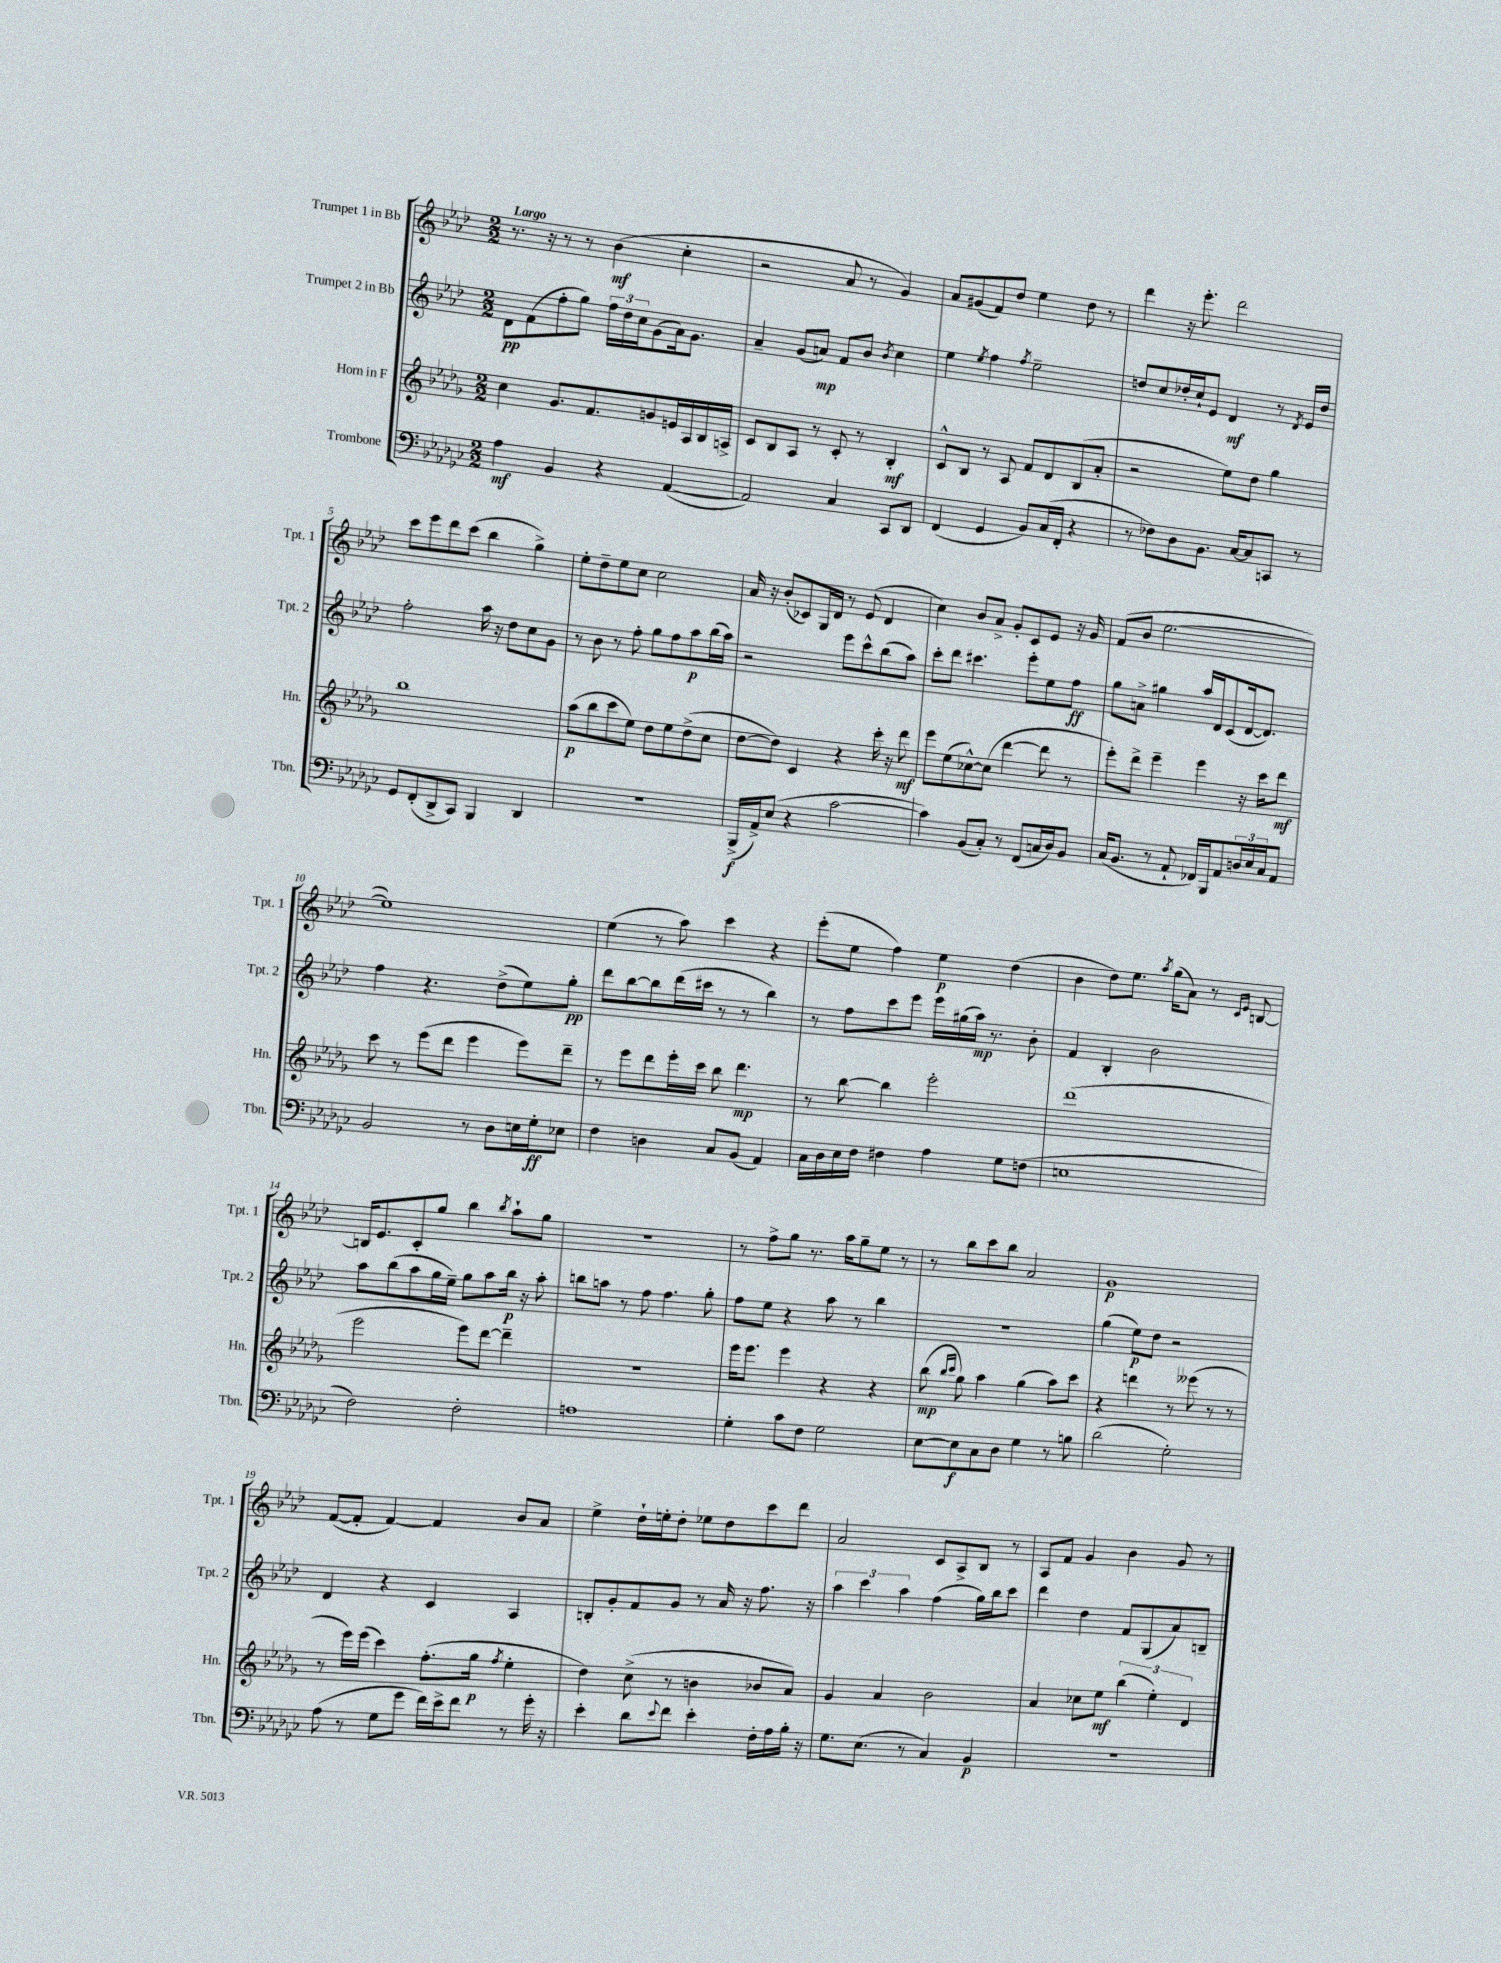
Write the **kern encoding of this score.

**kern	**kern	**kern	**kern
*staff4	*staff3	*staff2	*staff1
*clefF4	*clefG2	*clefG2	*clefG2
*k[b-e-a-d-g-c-]	*k[b-e-a-d-g-]	*k[b-e-a-d-]	*k[b-e-a-d-]
*M2/2	*M2/2	*M2/2	*M2/2
4A-\	4cc\	8d-\L	8.r
.	.	(8f\	.
.	.	.	16r
4BB-/	8.g-/L	8ff'\	8r
.	.	8gg\J)	8r
.	8.f/	.	.
4r	.	24ff\LL	(4b-\
.	.	24dd-\	.
.	.	24cc\J	.
.	8g/	(8g\	.
([4AA-/	16e/L	16a-\k)	4cc'\
.	16A-/	8.g\J	.
.	16B-/	.	.
.	16A^/JJ	.	.
=	=	=	=
2AA-/])	8c/L	4a-~/	2r
.	8B-/	.	.
.	8A-/J	(8g/L	.
.	8r	8a/J)	.
4C-/	8c'/	8f/L	8a-/
.	8r	8b-/J	8r
.	.	8qb-/	.
8CC-/L	4B-'/	4cc\	4g/)
8DD-/J	.	.	.
=	=	=	=
(4FF/	8c^^/L	4ee-\	8a-/L
.	8B-/J	.	(8g#/
.	.	8qee-/	.
4GG-/	8r	4ff\	8f/)
.	8A-/	.	8dd-/J
.	.	8qff/	.
8BB-/L)	8f/L	2ee-~\	4ee-\
(16C-/L	8d-/	.	.
16FF'/JJ	.	.	.
4r	(8B-/	.	8dd-\
.	8a-'/J	.	8r
=	=	=	=
8r	2r	8dd/L	4ddd-\
8F-\L)	.	8cc/	.
8D-\	.	16dd-'/L	16r
.	.	16cc`/J	8.eee-'\
8.BB-\J	.	8e-/J	.
.	8ee-\L)	4d-/	2ddd-\
[16C-/LK	.	.	.
8C-/]	8dd-\J	.	.
8CC/J	4gg-\	8r	.
.	.	8qd-/	.
8r	.	16e-/LL	.
.	.	16dd-/JJ	.
=	=	=	=
8GG-/L	1bb-	2ff'\	8ccc\L
(8FF'/	.	.	8eee-\
8DD-^/	.	.	8ddd-\
8CC-/J)	.	.	(8ccc\J
4BBB-/	.	16aa-\	4bb-\
.	.	16r	.
.	.	8dd-\L	.
4DD-/	.	8cc\	4gg^\)
.	.	8g\J	.
=	=	=	=
1r	(8aa-\L	8r	8ee-'\L
.	8bb-\	8b-\	8dd-~\
.	8ccc\	8r	8ee-\
.	8ee-\J)	8ff'\	8cc\J
.	8dd-\L	8gg\L	2cc\
.	8ee-\	8ff\	.
.	(8dd-^\	8aa-\	.
.	8cc\J	(16bb-\L	.
.	.	16aa-\JJ)	.
=	=	=	=
(16BBB-^/LL	[8dd-\L	2r	16a-/
16AA-^/J)	.	.	16r
(8E-/J	8dd-\]J)	.	(8b-'/L
4r	4c/	.	8c-/)
.	.	.	16G/L
.	.	.	16d-/JJ
[2c-\	4r	8eee-\L	8r
.	.	8ccc^^\	(8e-/
.	16ccc'\	(8bb-\	4d-/
.	16r	.	.
.	8ddd-\	8aa-\J)	.
=	=	=	=
4c-\])	8eee-\L	8ccc'\L	4cc\)
.	(8ee-\	8ddd-\J	.
(8BB-/L	[8cc-^^\)	4.ccc#\	8b-/L
8C-'/J)	(8cc-\]J	.	8a-^/J
8r	[4ddd-\	.	8g'/L
(8FF/L	.	8eee-'\L	8c/
16C/L	8ddd-\]	8ee-\	8e-/J
16D-/J)	.	.	.
8BB-/J	8r	8ff\J	16r
.	.	.	16g/
=	=	=	=
(16C-/LK	8eee-'\L)	8gg\L	(8f/L
8.BB-/J	.	.	.
.	8ddd-^\J	8a^\J	8b-/J
8r	4eee-~\	4gg#\	[2.ee-\
8AA-`/	.	.	.
16FF-/LL)	4eee-\	16aa-/LL	.
16BBB-/J	.	16d-/J	.
8AA-/	.	(8c/	.
24D/L	16r	[16d-/k	.
24E-/	.	.	.
.	16ccc\LK	8.d-/]J)	.
24C-/J	.	.	.
8AA-/J	8ddd-\J	.	.
=	=	=	=
2BB-/	8ccc\	4ff\	1ee-])
.	8r	.	.
.	(8eee-\L	4.r	.
.	8ddd-\J	.	.
8r	4eee-\	.	.
8D-\L	.	(8dd-^\L	.
16E\L	8eee-\L)	8ee-\)	.
16G-'\J	.	.	.
8E-\J	8ddd-~\J	8gg'\J	.
=	=	=	=
4F\	8r	8ddd-\L	(4ee-\
.	8eee-\L	[8bb-\	.
4D\	8ddd-\	8bb-\]	8r
.	16eee-'\L	(16ddd-\L	8aa-\)
.	16ccc\JJ	16ccc#\JJ	.
8C-/L	8bb-\	8r	4ccc\
(8BB-/J	4.ddd-\	8r	.
4AA-/)	.	4bb-\)	4r
=	=	=	=
16C-\LL	8r	8r	(8eee-'\L
16D-\	.	.	.
16E-\	[8bb-\	8ff\L	8ee-\J
16F\JJ	.	.	.
4F#\	4bb-\]	8ccc\	4ff\)
.	.	8eee-\J	.
4A-\	2eee-'\	16eee-\LL	4ee-\
.	.	(16gg#\	.
.	.	16aa-\JJ)	.
.	.	8.r	.
8G-\L	.	.	(4dd-\
(8F\J	.	8b-'\	.
=	=	=	=
1E	(1ddd-	4f/	4b-\
.	.	4B-'/	8dd-\L)
.	.	.	8.ee-\J
.	.	2b-\	.
.	.	.	8qaa-/
.	.	.	(16gg\LK
.	.	.	8a-\J)
.	.	.	8r
.	.	.	16qqc/LL
.	.	.	16qqe-/JJ
.	.	.	[8B/
=	=	=	=
2F\)	2eee-\	8aa-\L	16B/]LK
.	.	.	8.e-/
.	.	(8bb-\	.
.	.	8aa-\	8c'/
.	.	16gg\L	8gg/J
.	.	16ee-~\JJ)	.
2F'\	8eee-\L)	8gg\L	4bb-\
.	[8ddd-\J	8aa-\	.
.	.	.	8qbb-/
.	4ddd-~\]	16bb-\Jk	8aa-`\L
.	.	16r	.
.	.	8aa-'\	8gg\J
=	=	=	=
1A	1r	8bb\L	1r
.	.	8aa\J	.
.	.	8r	.
.	.	8ff\	.
.	.	4.ff\	.
.	.	8gg'\	.
=	=	=	=
4G-'\	16eee-\LK	8ff\L	8r
.	8.eee-\J	.	.
.	.	8ee-\J	8ff^\L
8c-\L	4eee-\	4r	8gg\J
8F\J	.	.	8.r
2G-\	4r	8aa-\	.
.	.	.	16aa-\LK
.	.	8r	8gg~\
.	4r	4bb-\	8ee-\J
.	.	.	8r
=	=	=	=
[8E-\L	(8bb-\	1r	8r
.	16qqbb-/LL	.	.
.	16qqccc/JJ	.	.
8E-\]	8gg-\)	.	8bb-\L
8C-\	4aa-\	.	8ccc\
8D-\J	.	.	8bb-\J
4G-\	(4gg-\	.	2a-/
8r	8aa-\L)	.	.
8B\	8ccc\J	.	.
=	=	=	=
(2d-\	4r	(4gg\	1g
.	4ddd\	8ee-\L)	.
.	.	8dd-\J	.
2G-'\)	8r	2r	.
.	(8eee--\	.	.
.	8r	.	.
.	8r	.	.
=	=	=	=
(8A-\	8r	4d-/	([8f/L
8r	16eee-\LL)	.	8f'/]J
.	(16eee-\JJ	.	.
8G-\L	4ccc\)	4r	[4f/)
8g-\J	.	.	.
16f\LL)	(8.ff'\L	4c/	4f/]
16e-^\J	.	.	.
8f\J	.	.	.
.	16gg-\Jk	.	.
.	8qff/	.	.
8r	4ee-'\	4A-/	8b-/L
16g-'\	.	.	8a-/J
16r	.	.	.
=	=	=	=
4e-'\	4dd-\)	8B'/L	4ee-^\
.	.	8g'/	.
8d-\L	(8cc^\	8f/	16dd-`\LL
.	.	.	16ee'\J
8qqe-/	.	.	.
8f\J	8r	8g/J	8dd-'\J
4e-'\	4b\	8r	8ee-\L
.	.	16a-/	8dd-\
.	.	16r	.
16F'\LL	8b-/L	8.ff\	8ccc\
16A-\	.	.	.
16B-'\JJ	8a-/J)	.	8ddd-\J
16r	.	16r	.
=	=	=	=
8.G-\L	4g-/	6aa-\	2a-/
.	.	6ccc\	.
(8.E-\J	.	.	.
.	4a-/	.	.
.	.	6aa-\	.
8r	.	.	.
4C-/)	2b-\	(4ff\	8c/L
.	.	.	8A-^/
4BB-/	.	16gg\LL)	8B-/J
.	.	16bb-\J	.
.	.	8ccc\J	8r
=	=	=	=
1r	4a-/	4ddd-\	8A-/L
.	.	.	8f/J
.	8cc-\L	4dd-\	4g/
.	8ee-\J	.	.
.	(6bb-\	8f/L	4b-\
.	.	(8G/	.
.	6ee-'\)	.	.
.	.	8a-/)	8g/
.	6d-/	.	.
.	.	8B~/J	8r
==	==	==	==
*-	*-	*-	*-
